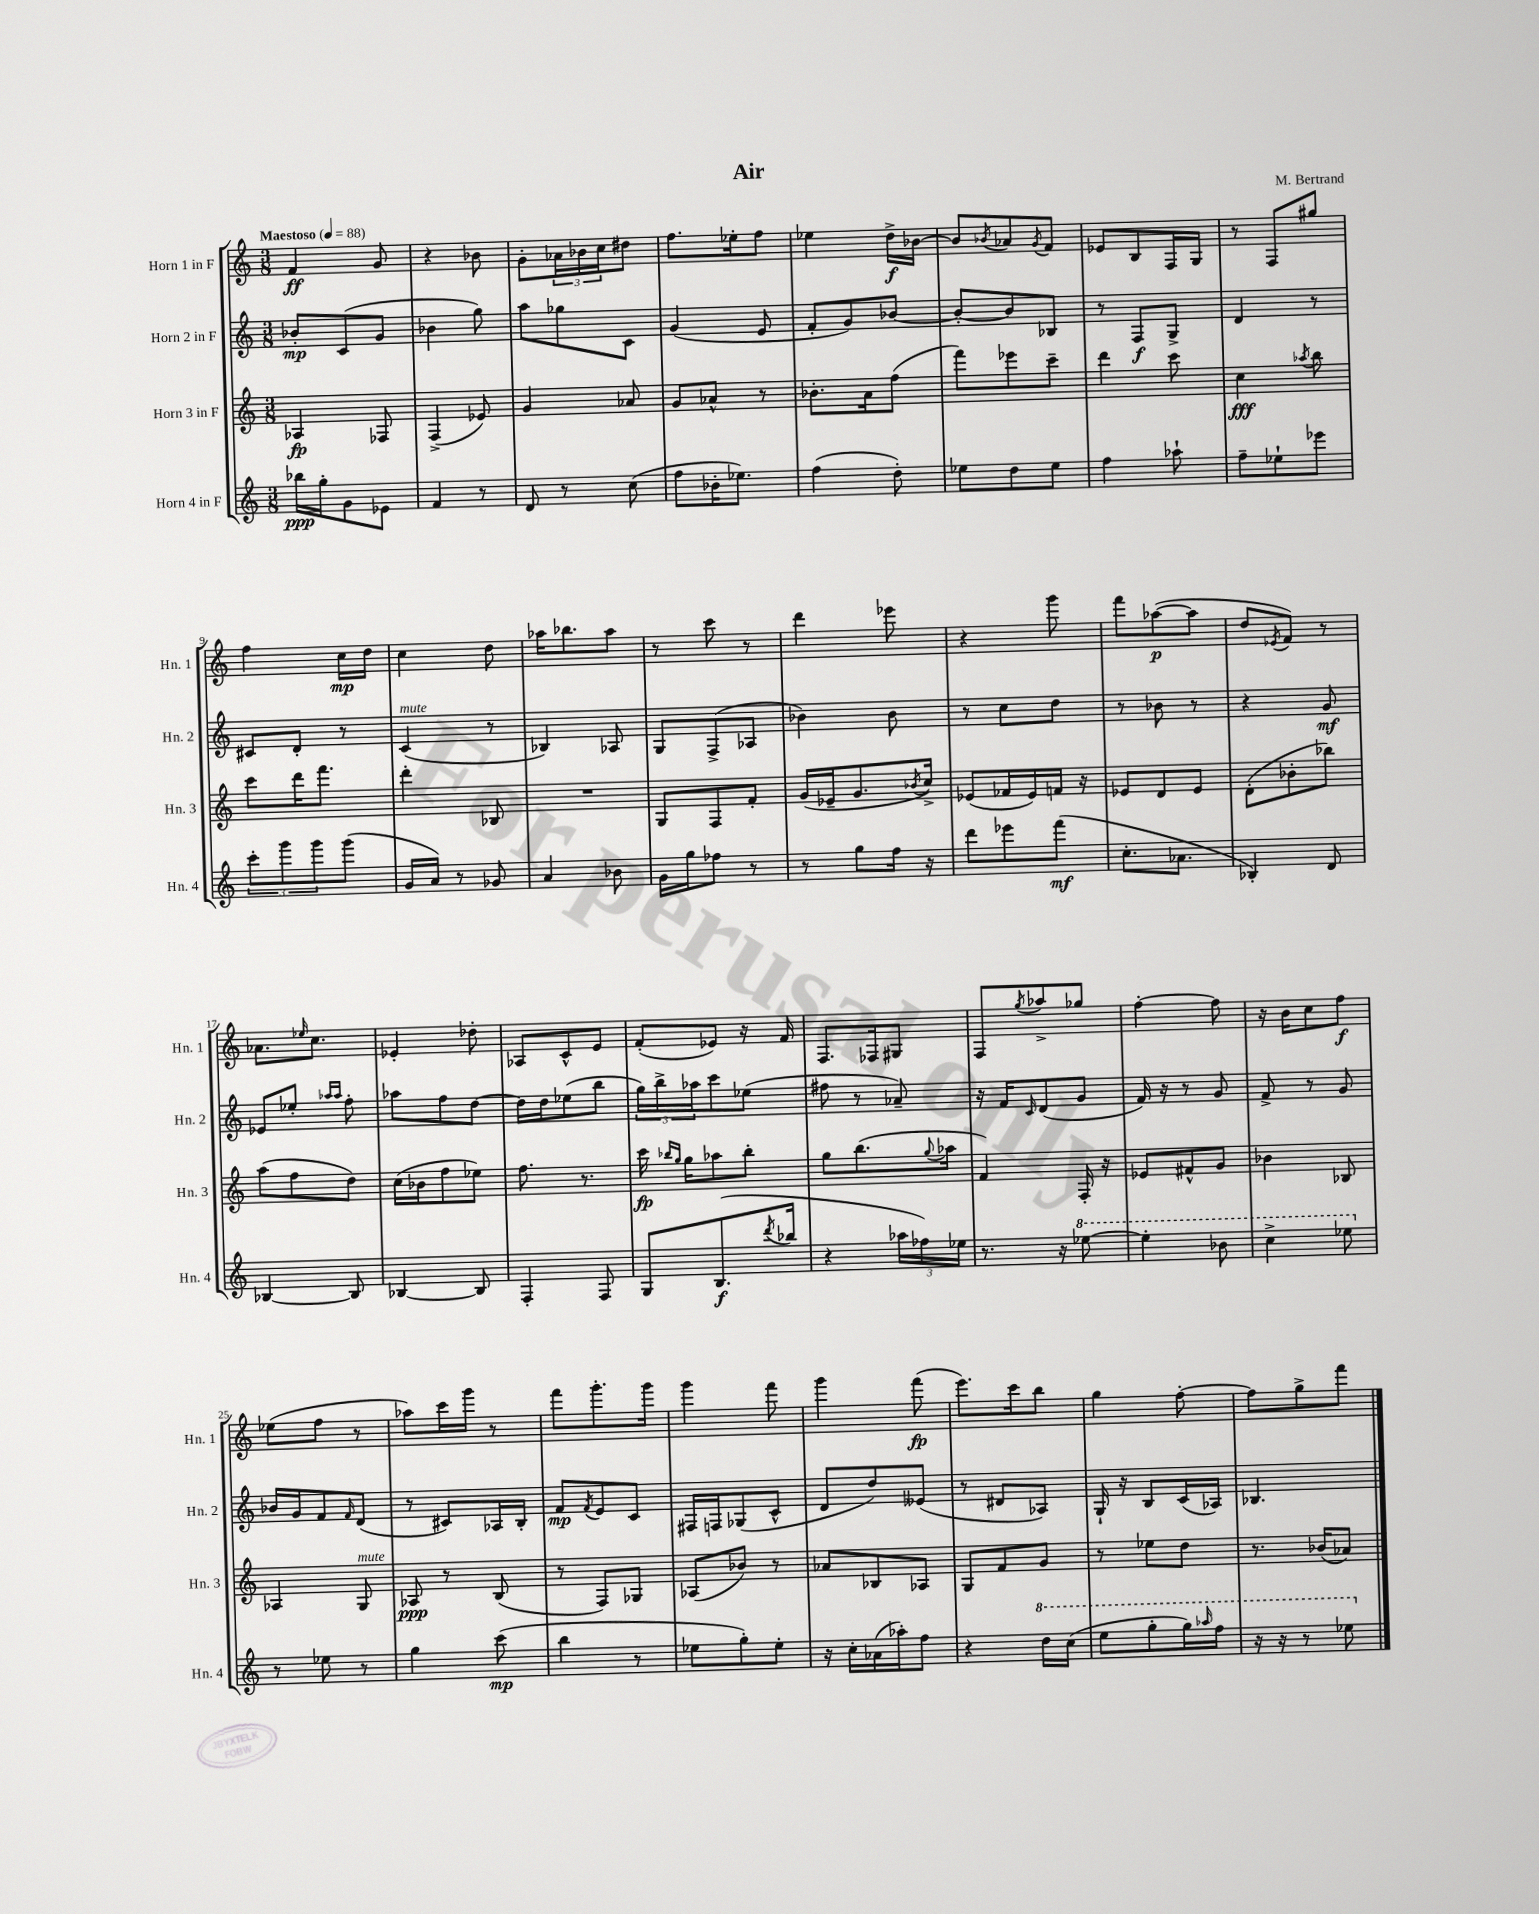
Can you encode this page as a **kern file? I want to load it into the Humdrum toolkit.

**kern	**dynam	**kern	**dynam	**kern	**dynam	**kern	**dynam
*part4	*part4	*part3	*part3	*part2	*part2	*part1	*part1
*staff4	*staff4	*staff3	*staff3	*staff2	*staff2	*staff1	*staff1
*I"Horn 4 in F	*	*I"Horn 3 in F	*	*I"Horn 2 in F	*	*I"Horn 1 in F	*
*I'Hn. 4	*	*I'Hn. 3	*	*I'Hn. 2	*	*I'Hn. 1	*
*clefG2	*	*clefG2	*	*clefG2	*	*clefG2	*
*k[]	*	*k[]	*	*k[]	*	*k[]	*
*M3/8	*	*M3/8	*	*M3/8	*	*M3/8	*
*MM88	*	*MM88	*	*MM88	*	*MM88	*
=1	=1	=1	=1	=1	=1	=1	=1
!	!	!	!	!	!	!LO:TX:a:B:t=Maestoso	!
16bb-X\LL	ppp	4A-X/	fp	8b-X'/L	mp	4f/	ff
16gg'\J	.	.	.	.	.	.	.
8g\	.	.	.	(8c/	.	.	.
8e-X\J	.	8F-X/	.	8g/J	.	8g/	.
=2	=2	=2	=2	=2	=2	=2	=2
4f/	.	(4F^/	.	4b-X\	.	4r	.
8r	.	8e-X/)	.	8gg\)	.	8b-X\	.
=3	=3	=3	=3	=3	=3	=3	=3
8d/	.	4g/	.	8aa\L	.	8g'\L	.
8r	.	.	.	8gg-X\	.	24a-X\L	.
.	.	.	.	.	.	24b-X\	.
.	.	.	.	.	.	24cc\J	.
(8cc\	.	8a-X/	.	8c\J	.	8dd#X\J	.
=4	=4	=4	=4	=4	=4	=4	=4
8ff\L	.	8g/L	.	(4g/	.	8.ff\L	.
16b-X'\K	.	8a-X^^/J	.	.	.	.	.
8.ee-X\J)	.	.	.	.	.	16ee-X'\k	.
.	.	8r	.	8e/	.	8ff\J	.
=5	=5	=5	=5	=5	=5	=5	=5
(4ff\	.	8.b-X'\L	.	8f'/L	.	4ee-X\	.
.	.	.	.	8g/)	.	.	.
.	.	16a\k	.	.	.	.	.
8dd'\)	.	(8ff\J	.	[8b-X/J	.	16dd^\LL	f
.	.	.	.	.	.	[16b-X\JJ	.
=6	=6	=6	=6	=6	=6	=6	=6
8ee-X\L	.	8fff\L)	.	8b-'/L_	.	8b-/L]	.
.	.	.	.	.	.	8qb-X/	.
8dd\	.	8eee-X\	.	8b-/]	.	8a-X/	.
.	.	.	.	.	.	8qg/	.
8ee-\J	.	8ccc~\J	.	8B-X/J	.	8f/J	.
=7	=7	=7	=7	=7	=7	=7	=7
4ff\	.	4ddd\	.	8r	.	8e-X/L	.
.	.	.	.	8F/L	f	8B/	.
8aa-X`\	.	8ccc\	.	8G^/J	.	16F/L	.
.	.	.	.	.	.	16G/JJ	.
=8	=8	=8	=8	=8	=8	=8	=8
8ff~\L	.	4cc\	fff	4d/	.	8r	.
8ee-X`\	.	.	.	.	.	8F/L	.
.	.	8qaa-X/	.	.	.	.	.
8eee-X\J	.	8bb\	.	8r	.	8gg#X/J	.
!!LO:LB:g=z
=9	=9	=9	=9	=9	=9	=9	=9
12ccc'\L	.	8ccc\L	.	8c#X/L	.	4ff\	.
12ggg\	.	.	.	.	.	.	.
.	.	16ddd\K	.	8d'/J	.	.	.
12ggg\	.	.	.	.	.	.	.
.	.	8.fff\J	.	.	.	.	.
(8ggg\J	.	.	.	8r	.	16cc\LL	mp
.	.	.	.	.	.	16dd\JJ	.
=10	=10	=10	=10	=10	=10	=10	=10
!	!	!	!	!LO:TX:a:i:t=mute	!	!	!
16g/LL	.	4ddd'\	.	(4c/	.	4cc\	.
16a/JJ)	.	.	.	.	.	.	.
8r	.	.	.	.	.	.	.
8g-X/	.	8B-X/	.	8r	.	8dd\	.
=11	=11	=11	=11	=11	=11	=11	=11
4a/	.	4.r	.	4B-X/)	.	16aa-X\KL	.
.	.	.	.	.	.	8.bb-X\	.
8b-X\	.	.	.	8A-X/	.	8aa-\J	.
=12	=12	=12	=12	=12	=12	=12	=12
16g\LL	.	8G/L	.	8G/L	.	8r	.
16gg\J	.	.	.	.	.	.	.
8ff-X\J	.	8F/	.	(8F^/	.	8ccc\	.
8r	.	8f'/J	.	8A-X/J	.	8r	.
=13	=13	=13	=13	=13	=13	=13	=13
8r	.	(16g/LL	.	4b-X\)	.	4ddd\	.
.	.	16e-X~/J	.	.	.	.	.
8gg\L	.	8.g/	.	.	.	.	.
16ff\Jk	.	.	.	8b-\	.	8eee-X\	.
.	.	8qb-X/	.	.	.	.	.
16r	.	16cc^/Jk)	.	.	.	.	.
=14	=14	=14	=14	=14	=14	=14	=14
8ddd\L	.	(8e-X/L	.	8r	.	4r	.
8eee-X\	.	16f-X/L	.	8cc\L	.	.	.
.	.	16e-/)	.	.	.	.	.
(8fff\J	mf	16fn/JJ	.	8dd\J	.	8ggg\	.
.	.	16r	.	.	.	.	.
=15	=15	=15	=15	=15	=15	=15	=15
8.cc'\L	.	8e-X/L	.	8r	.	8fff\L	.
.	.	8d/	.	8b-X\	.	([8aa-X\	p
8.a-X\J	.	.	.	.	.	.	.
.	.	8e-/J	.	8r	.	8aa-\J]	.
=16	=16	=16	=16	=16	=16	=16	=16
4B-X'/)	.	(8d'\L	.	4r	.	8dd/L	.
.	.	.	.	.	.	8qe-X/	.
.	.	8b-X'\	.	.	.	8f/J)	.
8d/	.	8bb-X\J)	.	8g/	mf	8r	.
!!LO:LB:g=z
=17	=17	=17	=17	=17	=17	=17	=17
[4B-X/	.	(8aa\L	.	8e-X/L	.	8.a-X\L	.
.	.	8ff\	.	8ee-X'/J	.	.	.
.	.	.	.	.	.	16qqee-X/	.
.	.	.	.	.	.	8.cc\J	.
.	.	.	.	16qqaa-X/LL	.	.	.
.	.	.	.	16qqaa-/JJ	.	.	.
8B-/]	.	8dd\J)	.	8ff'\	.	.	.
=18	=18	=18	=18	=18	=18	=18	=18
[4B-X/	.	(16cc\LL	.	8aa-X\L	.	4e-X'/	.
.	.	16b-X\J	.	.	.	.	.
.	.	8ff\	.	8ff\	.	.	.
8B-/]	.	8ee-X\J)	.	[8dd\J	.	8dd-X'\	.
=19	=19	=19	=19	=19	=19	=19	=19
4F'/	.	8.ff\	.	16dd\LL]	.	8A-X/L	.
.	.	.	.	16dd\J	.	.	.
.	.	.	.	(8ee-X\	.	8c^^/	.
.	.	8.r	.	.	.	.	.
8F/	.	.	.	8bb\J	.	8e/J	.
=20	=20	=20	=20	=20	=20	=20	=20
8G/L	.	16ccc\	fp	24gg\LL)	.	(8f'/L	.
.	.	.	.	24bb^\	.	.	.
.	.	16qqbb-X/LL	.	.	.	.	.
.	.	16qqgg/JJ	.	.	.	.	.
.	.	16gg\KL	.	.	.	.	.
.	.	.	.	24aa-X\J	.	.	.
(8.B/	f	8aa-X\	.	8ccc\	.	8e-X/J)	.
.	.	8bb-'\J	.	(8ee-X\J	.	16r	.
8qddd/	.	.	.	.	.	.	.
16bb-X/Jk	.	.	.	.	.	16f/	.
=21	=21	=21	=21	=21	=21	=21	=21
4r	.	8gg\L	.	8ff#X\	.	8.F/L	.
.	.	(8.bb\	.	8r	.	.	.
.	.	.	.	.	.	16F-X/k	.
24aa-X\LL	.	.	.	8a-X~/)	.	8G#X/J	.
24ff-X\)	.	.	.	.	.	.	.
.	.	8qqgg/	.	.	.	.	.
.	.	16aa-X\Jk	.	.	.	.	.
24ee-X\JJ	.	.	.	.	.	.	.
=22	=22	=22	=22	=22	=22	=22	=22
8.r	.	4f/)	.	16r	.	8F/L	.
.	.	.	.	16f/KL	.	.	.
.	.	.	.	16qqc/	.	8qgg/	.
.	.	.	.	(8d/	.	8aa-X^/	.
16r	.	.	.	.	.	.	.
*8va	*	*	*	*	*	*	*
[8eee-X\	.	16F'/	.	8g/J	.	8gg-X/J	.
.	.	16r	.	.	.	.	.
=23	=23	=23	=23	=23	=23	=23	=23
4eee-'\]	.	8e-X/L	.	16f/)	.	[4ff'\	.
.	.	.	.	16r	.	.	.
.	.	8f#X^^/	.	8r	.	.	.
8bb-X\	.	8g/J	.	8g/	.	8ff\]	.
=24	=24	=24	=24	=24	=24	=24	=24
4ccc^\	.	4b-X\	.	8f^/	.	16r	.
.	.	.	.	.	.	16b\KL	.
.	.	.	.	8r	.	8cc\	.
8eee-X\	.	8B-X/	.	8g/	.	8ff\J	f
!!LO:LB:g=z
=25	=25	=25	=25	=25	=25	=25	=25
*X8va	*	*	*	*	*	*	*
8r	.	4A-X/	.	16b-X/LL	.	(8ee-X\L	.
.	.	.	.	16g/J	.	.	.
8ee-X\	.	.	.	8f/	.	8ff\J	.
.	.	.	.	16qqf/	.	.	.
!	!	!LO:TX:a:i:t=mute	!	!	!	!	!
8r	.	8G/	.	(8d/J	.	8r	.
=26	=26	=26	=26	=26	=26	=26	=26
4gg\	.	8A-X/	ppp	8r	.	8aa-X\L)	.
.	.	8r	.	8c#X/L)	.	16ccc\L	.
.	.	.	.	.	.	16ggg\JJ	.
(8ccc\	mp	(8B/	.	16A-X/L	.	8r	.
.	.	.	.	16B'/JJ	.	.	.
=27	=27	=27	=27	=27	=27	=27	=27
4bb\	.	8r	.	8f/L	mp	8fff\L	.
.	.	.	.	8qf/	.	.	.
.	.	8F/L)	.	8e/	.	8.ggg'\	.
8r	.	8G-X/J	.	8c/J	.	.	.
.	.	.	.	.	.	16ggg\Jk	.
=28	=28	=28	=28	=28	=28	=28	=28
8ee-X\L	.	(8A-X/L	.	16F#X/LL	.	4ggg\	.
.	.	.	.	16Fn/J	.	.	.
8gg'\)	.	8b-X/J)	.	(8G-X/	.	.	.
8ee-'\J	.	8r	.	8c^^/J	.	8fff\	.
=29	=29	=29	=29	=29	=29	=29	=29
16r	.	8a-X/L	.	8d/L	.	4ggg\	.
16cc'\LL	.	.	.	.	.	.	.
(16a-X\	.	8B-X/	.	8dd/)	.	.	.
16aa-X'\J)	.	.	.	.	.	.	.
8ff\J	.	8A-X/J	.	(8e--X/J	.	(8fff\	fp
=30	=30	=30	=30	=30	=30	=30	=30
4r	.	8G/L	.	8r	.	8.eee\L)	.
.	.	8f/	.	8d#X/L	.	.	.
.	.	.	.	.	.	16ccc\k	.
*8va	*	*	*	*	*	*	*
16ddd\LL	.	8g/J	.	8A-X/J)	.	8bb\J	.
(16ccc\JJ	.	.	.	.	.	.	.
=31	=31	=31	=31	=31	=31	=31	=31
8eee\L	.	8r	.	16G`/	.	4gg\	.
.	.	.	.	16r	.	.	.
8ggg'\	.	8ee-X\L	.	8B/L	.	.	.
16ggg\L)	.	8dd\J	.	(16c/L	.	[8ff'\	.
16qqaaa-X/	.	.	.	.	.	.	.
16fff\JJ	.	.	.	16A-X/JJ)	.	.	.
=32	=32	=32	=32	=32	=32	=32	=32
16r	.	8.r	.	4.B-X/	.	8ff\L]	.
16r	.	.	.	.	.	.	.
8r	.	.	.	.	.	8gg^\	.
.	.	(16b-X/KL	.	.	.	.	.
8eee-X\	.	8a-X/J)	.	.	.	8fff\J	.
*X8va	*	*	*	*	*	*	*
==	==	==	==	==	==	==	==
*-	*-	*-	*-	*-	*-	*-	*-
